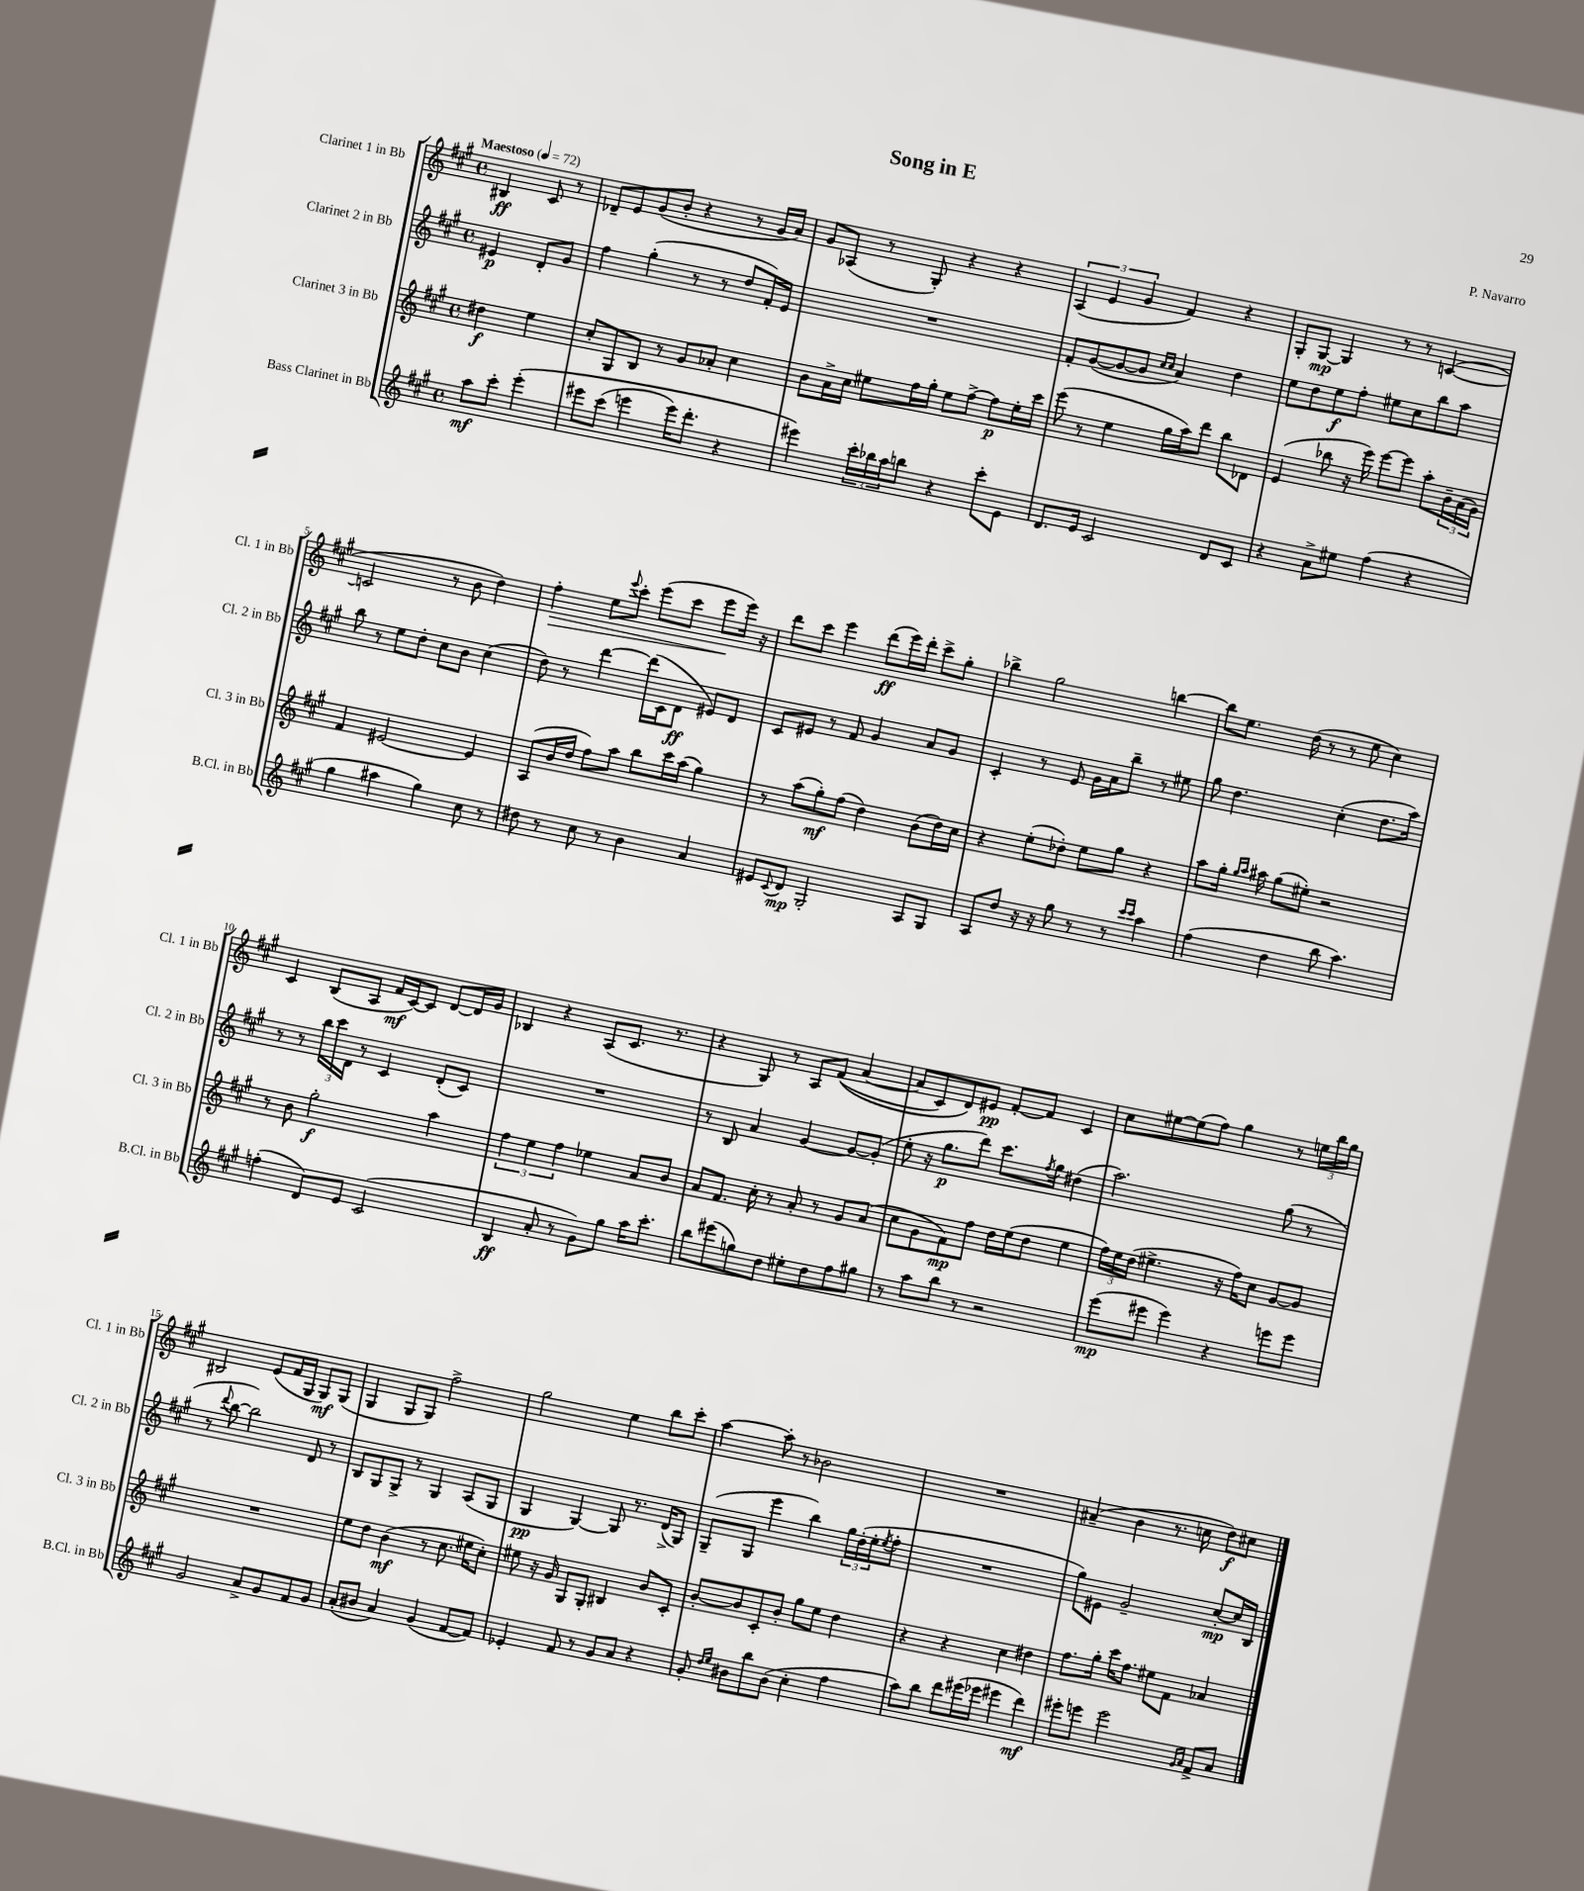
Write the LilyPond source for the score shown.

\header { title = "Song in E" composer = "P. Navarro" }
<<
\new StaffGroup <<
\new Staff = "s0" \with { instrumentName = "Clarinet 1 in Bb" shortInstrumentName = "Cl. 1 in Bb" } {
    \clef treble \key a \major \defaultTimeSignature \time 4/4 \partial 2 \tempo "Maestoso" 4 = 72
    bis4\ff cis'8 r8 |
    des'8-- e'8 gis'8( b'8-. r4 r8 gis'16 a'16) |
    gis'8 aes8( r8 gis8-.) r4 r4 |
    \tuplet 3/2 { a4( e'4 gis'4 } fis'4) r4 |
    gis8-. gis8~\mp gis4 r8 r8 c'4~( |
    c'2 r8 b'8 d''4) |
    fis''4-.\> e''8 \appoggiatura { e'''8 } cis'''8-. e'''8( cis'''8 e'''8\! e'''16) r16 |
    d'''8 cis'''8 e'''4 d'''8\ff( e'''16) d'''16-. cis'''8-> gis''8-. |
    bes''4-> gis''2 b''4~ |
    b''8 e''8. d''16( r8 r8 e''8 cis''4) |
    cis'4 b8( a8 fis'16\mf cis'16~) cis'8 d'8~ d'16 gis'16 |
    bes4 r4 a8( cis'8. r8. |
    r4 gis8) r8 a8 fis'8(\( a'4~ |
    a'8 cis'8) d'8\) eis'8\pp fis'8~-. fis'8 cis'4 |
    cis''8 eis''8~ eis''8( fis''8) gis''4 r8 \tuplet 3/2 { e''16 b''16 gis''16 } |
    bis2 e'8( fis'16 gis16 gis8\mf) gis8( |
    gis4 gis8 gis8) fis''2-> |
    gis''2 e''4 b''8 cis'''8-. |
    a''4~ a''8-. r8 bes'2 |
    R1 |
    ais'4--( b'4 r8. c''16 d''8\f) cis''8 \bar "|." |
}
\new Staff = "s1" \with { instrumentName = "Clarinet 2 in Bb" shortInstrumentName = "Cl. 2 in Bb" } {
    \clef treble \key a \major \defaultTimeSignature \time 4/4 \partial 2
    eis'4\p d'8-. gis'8 |
    fis''4 gis''4-.( r8 r8 d''8 fis'16-.) e'16 |
    R1 |
    fis'8-. gis'8~( gis'8~ gis'8 \grace { cis''16 cis''16 } a'4) d''4 |
    e''8 d''8 e''8\f fis''8-. eis''8 cis''8 b''8 a''8 |
    b''8 r8 e''8 d''8-. cis''8 b'8 cis''4( |
    d''8) r8 d'''4~ d'''16( cis'16 d'8\ff eis'8) d'8 |
    cis'8 eis'8 r8 fis'8 gis'4 a'8 gis'8 |
    cis'4-. r8 e'8 gis'16 a'16 b''8-- r8 eis''8 |
    gis''8 d''4. cis''4-.( d''8. a''16) |
    r8 r8 \tuplet 3/2 { b''16 cis'''16 d'16 } r8 cis'4 d'8-.( cis'8) |
    R1 |
    r8 b8 a'4 gis'4~ gis'8~ gis'8-.( |
    e''8-. r16 gis''8.\p d'''8) cis'''8. \acciaccatura { fis''8 } gis''16 dis''4( |
    a''2.) gis''8( r8 |
    r8 \appoggiatura { d'''8 } b''8~ b''2) d'8 r8 |
    b8 gis8 gis8-> r8 gis4 a8( gis8 |
    gis4\pp gis4~) gis8 r8. d'16->( gis8) |
    gis8--( gis8 e'''4 b''4) \tuplet 3/2 { gis''16 d''16-.( e''16-. } \acciaccatura { e''8 } fis''8-. |
    R1 |
    gis''8) eis'8 gis'2-- cis''8~-.\mp cis''16 b16 \bar "|." |
}
\new Staff = "s2" \with { instrumentName = "Clarinet 3 in Bb" shortInstrumentName = "Cl. 3 in Bb" } {
    \clef treble \key a \major \defaultTimeSignature \time 4/4 \partial 2
    dis''4\f e''4 |
    cis''8-. gis8 b8 r8 gis'8 aes'8-. cis''4 |
    b'8 a'16-> cis''16 eis''8 fis''16 gis''16-. eis''8 fis''8~-> fis''8\p eis''16-. cis'''16 |
    e'''8( r8 e''4 gis''16 a''16) d'''8 b''8 des'8 |
    e'4( bes''8 r16 e'''16) e'''8~ e'''8 a''8-. \tuplet 3/2 { b'16-- a'16( gis'16) } |
    fis'4 eis'2~ eis'4 |
    a8( b'16 d''16 fis''8) a''8 b''8 cis'''16 a''16( gis''4) |
    r8 a''8( gis''8-.\mf) fis''8( d''4) b'8( d''16) cis''16 |
    r4 e''8-.( des''8-.) e''8 gis''8 r4 |
    a''8 gis''16-. \grace { gis''16 a''16 } ais''16 gis''8( eis''8-.) r2 |
    r8 b'8 gis''2-.\f a''4 |
    \tuplet 3/2 { fis''4 e''4 fis''4 } ees''4 a'8 b'8 |
    a'8 fis'8. cis''16-. r8 a'8-. r8 gis'8 a'8( |
    cis''8 gis'8 fis'8\mp) fis''8 d''16 e''16( d''8 e''4 |
    \tuplet 3/2 { fis''16) e''16 d''16( } eis''4.-> r16 fis''16) cis''8 gis'8~ gis'8 |
    R1 |
    e''8 d''8 b'4\mf( r8 cis''8. eis''16 cis''8-.) |
    eis''8 r16 gis'16 gis8 gis8-. bis4 b'8 cis'8-. |
    b'8~-. b'8 cis'8-. b'8-. gis''8 e''8 d''4 |
    r4 r4 cis''4 dis''4 |
    fis''8. gis''16-. cis'''16 fis''8. eis''8 fis'8 aes'4 \bar "|." |
}
\new Staff = "s3" \with { instrumentName = "Bass Clarinet in Bb" shortInstrumentName = "B.Cl. in Bb" } {
    \clef treble \key a \major \defaultTimeSignature \time 4/4 \partial 2
    a''8\mf cis'''8-. e'''4-.\( |
    eis'''8 cis'''8( e'''4 e'''16) d'''8.-. r4 |
    eis'''4\) \tuplet 3/2 { cis'''16-. bes''16 a''16 } b''8 r4 cis'''8-. e'8 |
    d'8. e'16 cis'2 d'8 cis'8 |
    r4 a'8-> eis''8 fis''4( r4 |
    gis''4 ais''4 gis''4) cis''8 r8 |
    dis''8 r8 cis''8 r8 b'4 a'4 |
    eis'8 \appoggiatura { cis'8 } d'8\mp gis2-. a8 gis8 |
    a8 d''8 r16 r16 gis''8 r8 r8 \grace { cis'''16 cis'''16 } a''4 |
    fis''4( d''4 b''8 a''4.) |
    f''4-.( d'8) e'8 cis'2( |
    b4\ff a'8-. r8 gis'8) gis''8 a''16 cis'''8.-. |
    b''8 eis'''8( g''8) d''8 eis''8-. d''8 fis''8 gis''8 |
    r8 a''8 b''8 r8 r2 |
    e'''8\mp( eis'''8 eis'''4) r4 e'''8 e'''8 |
    gis'2 a'8-> gis'8 fis'8 gis'8 |
    a'8-.( bis'8 a'4) gis'4( fis'8~ fis'8) |
    ees'4-. fis'8 r8 gis'8 a'8 r4 |
    gis'8-. \grace { d''16 e''16 } bis'8 b''8 bis'8( cis''4-. fis''4 |
    a''8) b''8 d'''8 eis'''16( ees'''16 eis'''4 d'''4\mf) |
    eis'''8-. e'''8 e'''2 \grace { gis'16 a'16 } fis'8-> a'8 \bar "|." |
}
>>
>>
